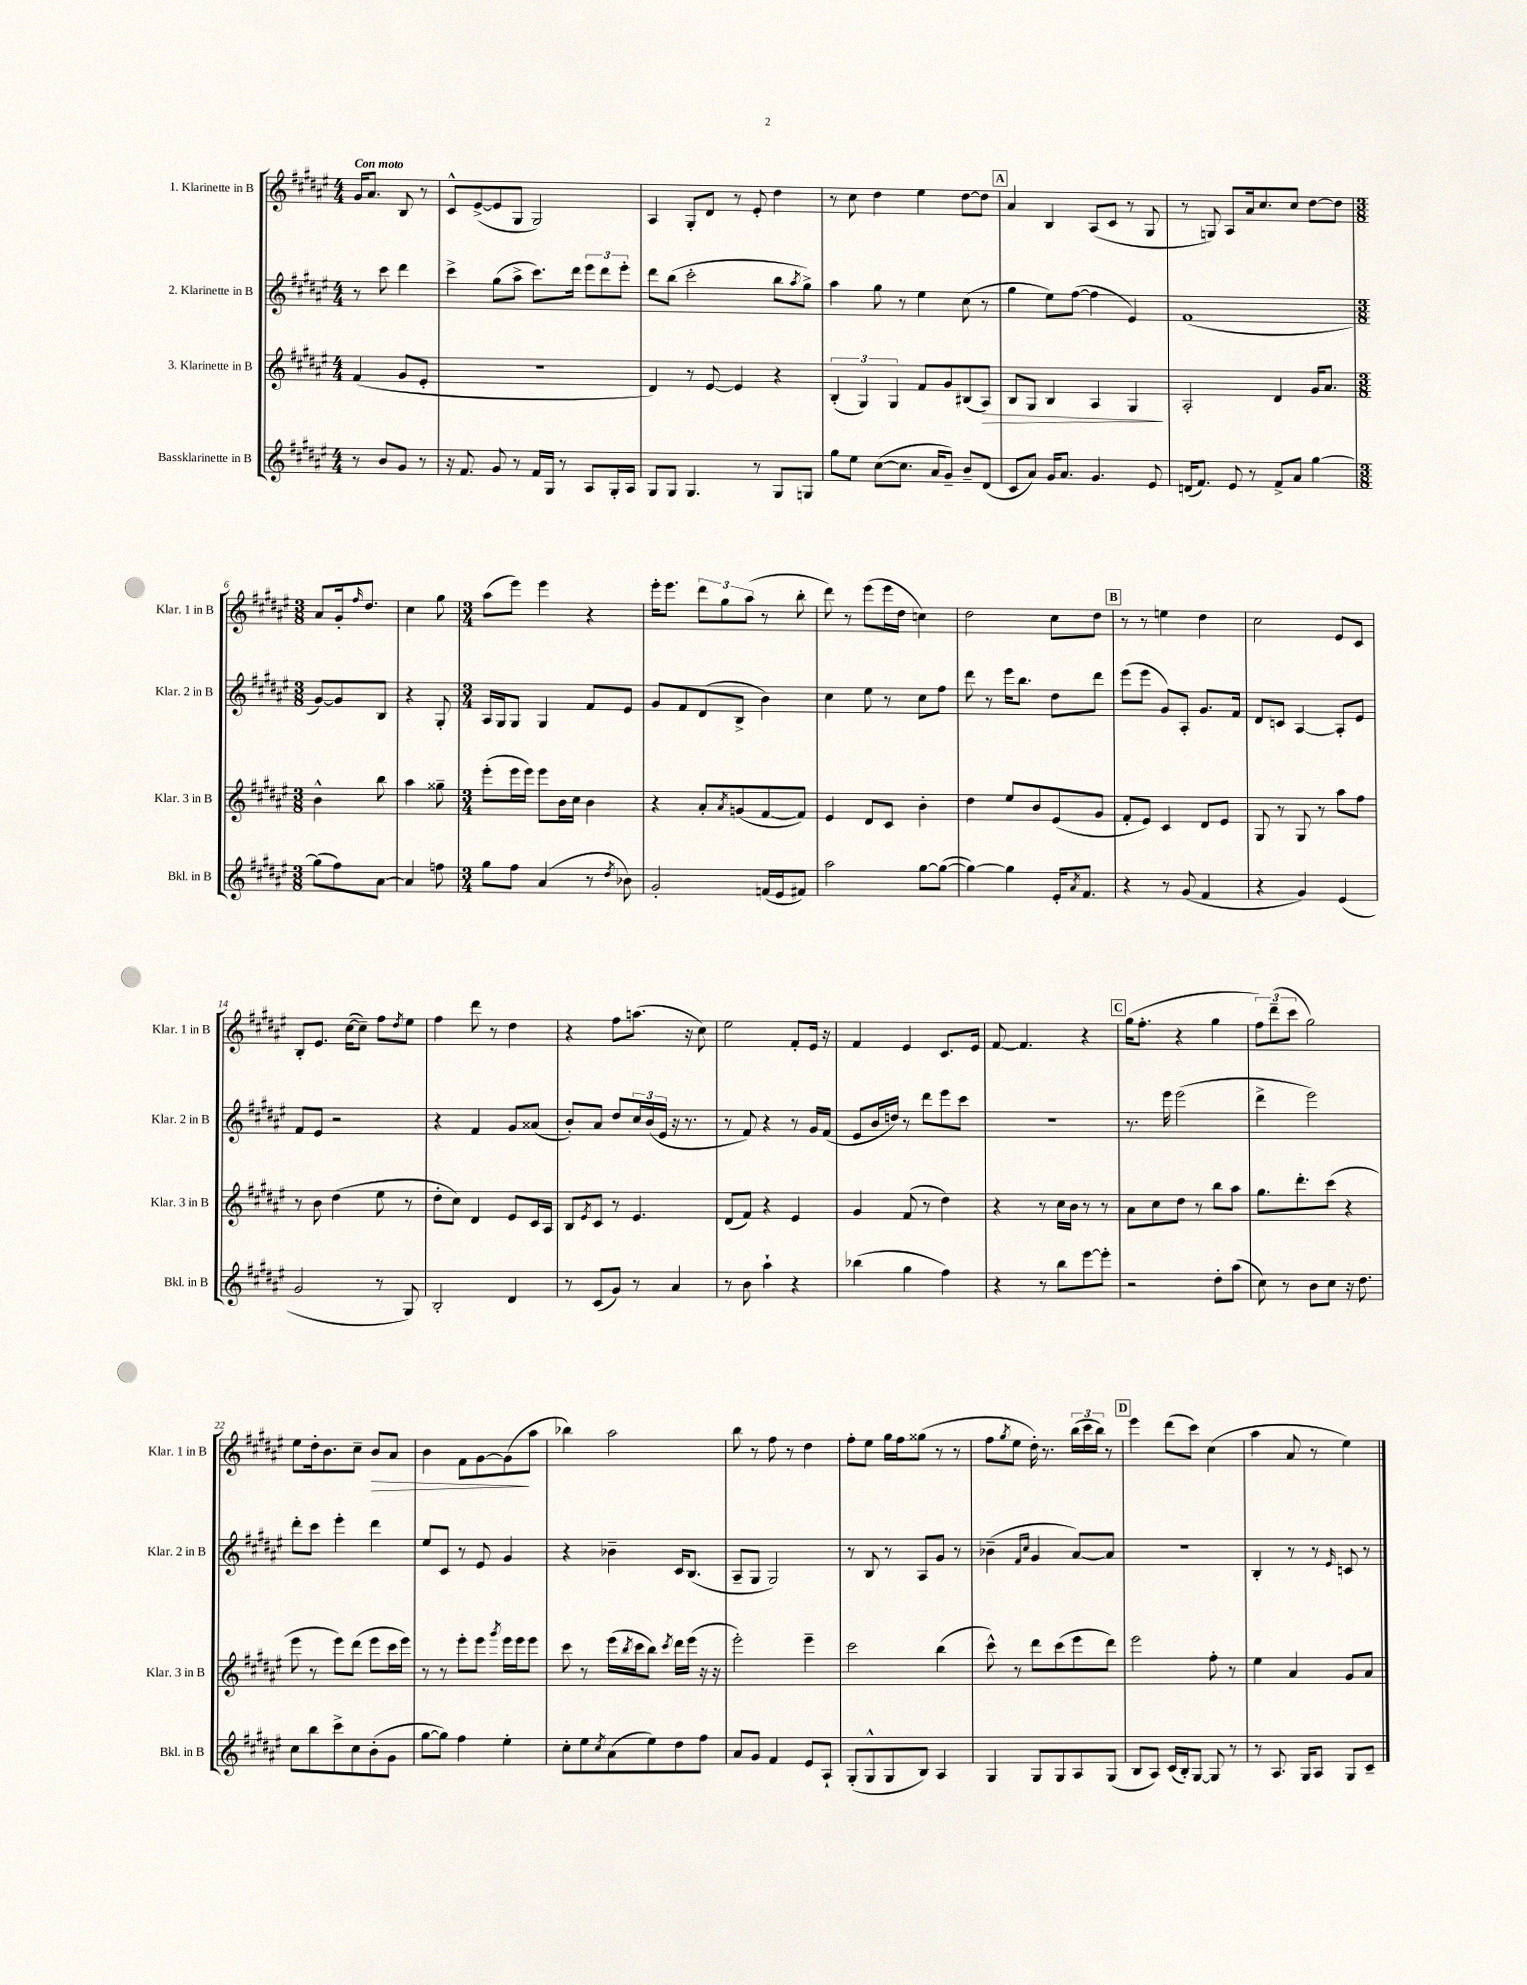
<<
\new StaffGroup <<
\new Staff = "s0" \with { instrumentName = "1. Klarinette in B" shortInstrumentName = "Klar. 1 in B" } {
    \clef treble \key fis \major \numericTimeSignature \time 4/4 \partial 2 \tempo "Con moto"
    gis'16 ais'8. b8 r8 |
    cis'8-^ eis'8~->( eis'8 gis8 gis2) |
    ais4 gis8-. dis'8 r8 eis'8-. dis''4 |
    r8 cis''8 dis''4 eis''4 dis''8~ dis''8 |
    \mark \markup { \box "A" } ais'4 b4 ais8( cis'8 r8 gis8 |
    r8 g8) ais8 ais'16 cis''8. cis''8 dis''8~ dis''8 |
    \numericTimeSignature \time 3/8 ais'8 gis'16-. \grace { fis''16 } dis''8. |
    cis''4 gis''8 |
    \numericTimeSignature \time 3/4 ais''8( eis'''8) eis'''4 r4 |
    eis'''16-. eis'''8. \tuplet 3/2 { dis'''8 gis''8 ais''8( } r8 b''8-. |
    dis'''8) r8 eis'''8( eis'''16 dis''16 c''4) |
    dis''2 cis''8 dis''8 |
    \mark \markup { \box "B" } r8 r8 e''4 dis''4 |
    cis''2 eis'8 cis'8 |
    b8-. eis'8. cis''16~( cis''8--) fis''8 \acciaccatura { dis''8 } eis''8 |
    fis''4 dis'''8 r8 dis''4 |
    r4 fis''8 a''8.( r16 cis''8) |
    eis''2 fis'8-. eis'16 r16 |
    fis'4 eis'4 cis'8. eis'16 |
    fis'8~ fis'4. r4 |
    \mark \markup { \box "C" } gis''16( fis''8.-. r4 gis''4 |
    \tuplet 3/2 { fis''8) dis'''8--( cis'''8 } gis''2) |
    eis''8 dis''16-. b'8. cis''8-- b'8\> ais'8 |
    b'4 fis'8 gis'8~ gis'8\!( ais''8 |
    bes''4) ais''2 |
    b''8 r8 fis''8 r8 dis''4 |
    fis''8-. eis''8 gis''16 fis''16 gisis''8( r8 r8 |
    fis''8 \acciaccatura { gis''8 } eis''8 dis''16-.) r8. \tuplet 3/2 { b''16( cis'''16 b''16) } r8 |
    \mark \markup { \box "D" } eis'''4 dis'''8( cis'''8) cis''4( |
    ais''4 ais'8 r8 eis''4) \bar "|." |
}
\new Staff = "s1" \with { instrumentName = "2. Klarinette in B" shortInstrumentName = "Klar. 2 in B" } {
    \clef treble \key fis \major \numericTimeSignature \time 4/4 \partial 2
    r8 cis'''8 dis'''4 |
    cis'''4-> gis''8( ais''8-> cis'''8.) dis'''16 \tuplet 3/2 { eis'''8 dis'''8 eis'''8-. } |
    dis'''8 b''8( cis'''2-. b''8 \acciaccatura { ais''8 } gis''8->) |
    ais''4 gis''8 r8 eis''4 cis''8( r8 |
    \mark \markup { \box "A" } gis''4 eis''8) fis''8~( fis''4 eis'4) |
    fis'1( |
    \numericTimeSignature \time 3/8 gis'8~) gis'8 b8 |
    r4 gis8-. |
    \numericTimeSignature \time 3/4 ais16 gis16 gis8 gis4 fis'8 eis'8 |
    gis'8 fis'8 dis'8( b8-> b'4) |
    cis''4 eis''8 r8 cis''8 fis''8 |
    dis'''8 r8 eis'''16 b''8. dis''8 dis'''8 |
    \mark \markup { \box "B" } eis'''8( eis'''8 gis'8) ais8-. gis'8. fis'16 |
    dis'8 c'8 ais4~ ais8-. eis'8 |
    fis'8 eis'8 r2 |
    r4 fis'4 gis'8 aisis'8( |
    b'8-.) ais'8 dis''8 \tuplet 3/2 { cis''16 b'16( eis'16 } r16 r8. |
    r8 fis'8) r4 r8 gis'16 fis'16( |
    eis'8 b'16 d''16) r8 dis'''8 eis'''8 cis'''8 |
    R2. |
    \mark \markup { \box "C" } r8. eis'''16 eis'''2( |
    dis'''4-> eis'''2) |
    dis'''8-. cis'''8 eis'''4-. dis'''4 |
    eis''8 cis'8 r8 eis'8 gis'4 |
    r4 bes'4-- cis'16 b8.( |
    ais8-- gis8 gis2) |
    r8 b8 r8 ais8 gis'8 r8 |
    bes'4--( \grace { fis'16 cis''16 } gis'4 ais'8~) ais'8 |
    \mark \markup { \box "D" } R2. |
    b4-. r8 r8 \grace { eis'16 } c'8 r8 \bar "|." |
}
\new Staff = "s2" \with { instrumentName = "3. Klarinette in B" shortInstrumentName = "Klar. 3 in B" } {
    \clef treble \key fis \major \numericTimeSignature \time 4/4 \partial 2
    fis'4( gis'8 eis'8-. |
    r1 |
    dis'4) r8 eis'8~ eis'4 r4 |
    \tuplet 3/2 { b4-.( gis4) gis4 } fis'8 gis'8 bis8( ais8\>) |
    \mark \markup { \box "A" } b8 gis8 b4 ais4 gis4\! |
    ais2-. dis'4 gis'16 ais'8. |
    \numericTimeSignature \time 3/8 b'4-^ b''8 |
    ais''4 gisis''8-- |
    \numericTimeSignature \time 3/4 eis'''8-.( eis'''16 eis'''16) eis'''8 b'16 cis''16 b'4 |
    r4 ais'8-. \acciaccatura { ais'8 } g'8( fis'8~ fis'8) |
    eis'4 dis'8 cis'8 b'4-. |
    dis''4 eis''8 b'8 eis'8( gis'8 |
    \mark \markup { \box "B" } fis'8-. eis'8) cis'4 dis'8 eis'8 |
    gis8 r8 gis8 r8 ais''8 fis''8 |
    r8 b'8 dis''4( eis''8 r8 |
    dis''8-. cis''8) dis'4 eis'8 cis'16 ais16 |
    b8 \acciaccatura { eis'8 } cis'8 r8 eis'4. |
    dis'8( fis'8) r4 eis'4 |
    gis'4 fis'8( r8 dis''4) |
    r4 r8 cis''16 b'16 r8 r8 |
    \mark \markup { \box "C" } ais'8 cis''8 dis''8 r8 b''8 ais''8 |
    gis''8. dis'''8.-. cis'''8( r4 |
    eis'''8 r8 eis'''8) dis'''8( eis'''8 cis'''16 eis'''16) |
    r8 r8 eis'''8-. eis'''8 \acciaccatura { gis'''8 } eis'''16 eis'''16 eis'''8 |
    cis'''8 r8 eis'''16( \acciaccatura { b''8 } cis'''16 b''8) \acciaccatura { cis'''8 } dis'''16 eis'''16( r16 r16 |
    eis'''2-.) eis'''4-- |
    cis'''2 b''4( |
    cis'''8-^) r8 dis'''8 cis'''8( eis'''8 dis'''8) |
    \mark \markup { \box "D" } eis'''2 fis''8-. r8 |
    eis''4 ais'4 gis'8 ais'8 \bar "|." |
}
\new Staff = "s3" \with { instrumentName = "Bassklarinette in B" shortInstrumentName = "Bkl. in B" } {
    \clef treble \key fis \major \numericTimeSignature \time 4/4 \partial 2
    r8 b'8 gis'8 r8 |
    r16 fis'8. gis'8 r8 fis'16 gis16 r8 ais8 gis16-. ais16 |
    gis8 gis8 gis4. r8 gis8 g8 |
    gis''8 eis''8 cis''8~( cis''8. ais'16 gis'8--) b'8-- dis'8( |
    \mark \markup { \box "A" } cis'8 ais'8) gis'16 ais'8. gis'4. eis'8 |
    d'16( fis'8.) eis'8 r8 fis'8-> ais'8 gis''4~ |
    \numericTimeSignature \time 3/8 gis''8( fis''8) ais'8~ |
    ais'4 f''8 |
    \numericTimeSignature \time 3/4 gis''8 fis''8 ais'4( r8 \acciaccatura { dis''8 } bes'8) |
    gis'2-. f'16( eis'16 fis'8) |
    ais''2 gis''8~ gis''8~( |
    gis''4~) gis''4 eis'16-. \acciaccatura { ais'8 } fis'8. |
    \mark \markup { \box "B" } r4 r8 gis'8( fis'4 |
    r4 gis'4) eis'4( |
    gis'2 r8 gis8) |
    b2-. dis'4 |
    r8 cis'8( gis'8) r8 ais'4 |
    r8 b'8 ais''4-! r4 |
    bes''4( gis''4 fis''4) |
    r4 r8 b''8 eis'''8~ eis'''8-. |
    \mark \markup { \box "C" } r2 dis''8-. ais''8( |
    cis''8) r8 b'8 cis''8 r16 dis''8. |
    cis''8 b''8 cis'''8-> cis''8 b'8-.( gis'8 |
    gis''8~ gis''8) fis''4 eis''4-. |
    cis''8-. eis''8 \acciaccatura { cis''8 } ais'8( eis''8) dis''8 fis''8 |
    ais'8 gis'8 fis'4 eis'8 ais8-! |
    gis8-.( gis8-^ gis8 b8) ais4 |
    gis4 gis8 gis8 ais8 gis8( |
    \mark \markup { \box "D" } b8 ais8) cis'16( b16-.) gis8~ gis8 r8 |
    r8 ais8. gis16 ais8 gis8 cis'8-- \bar "|." |
}
>>
>>
